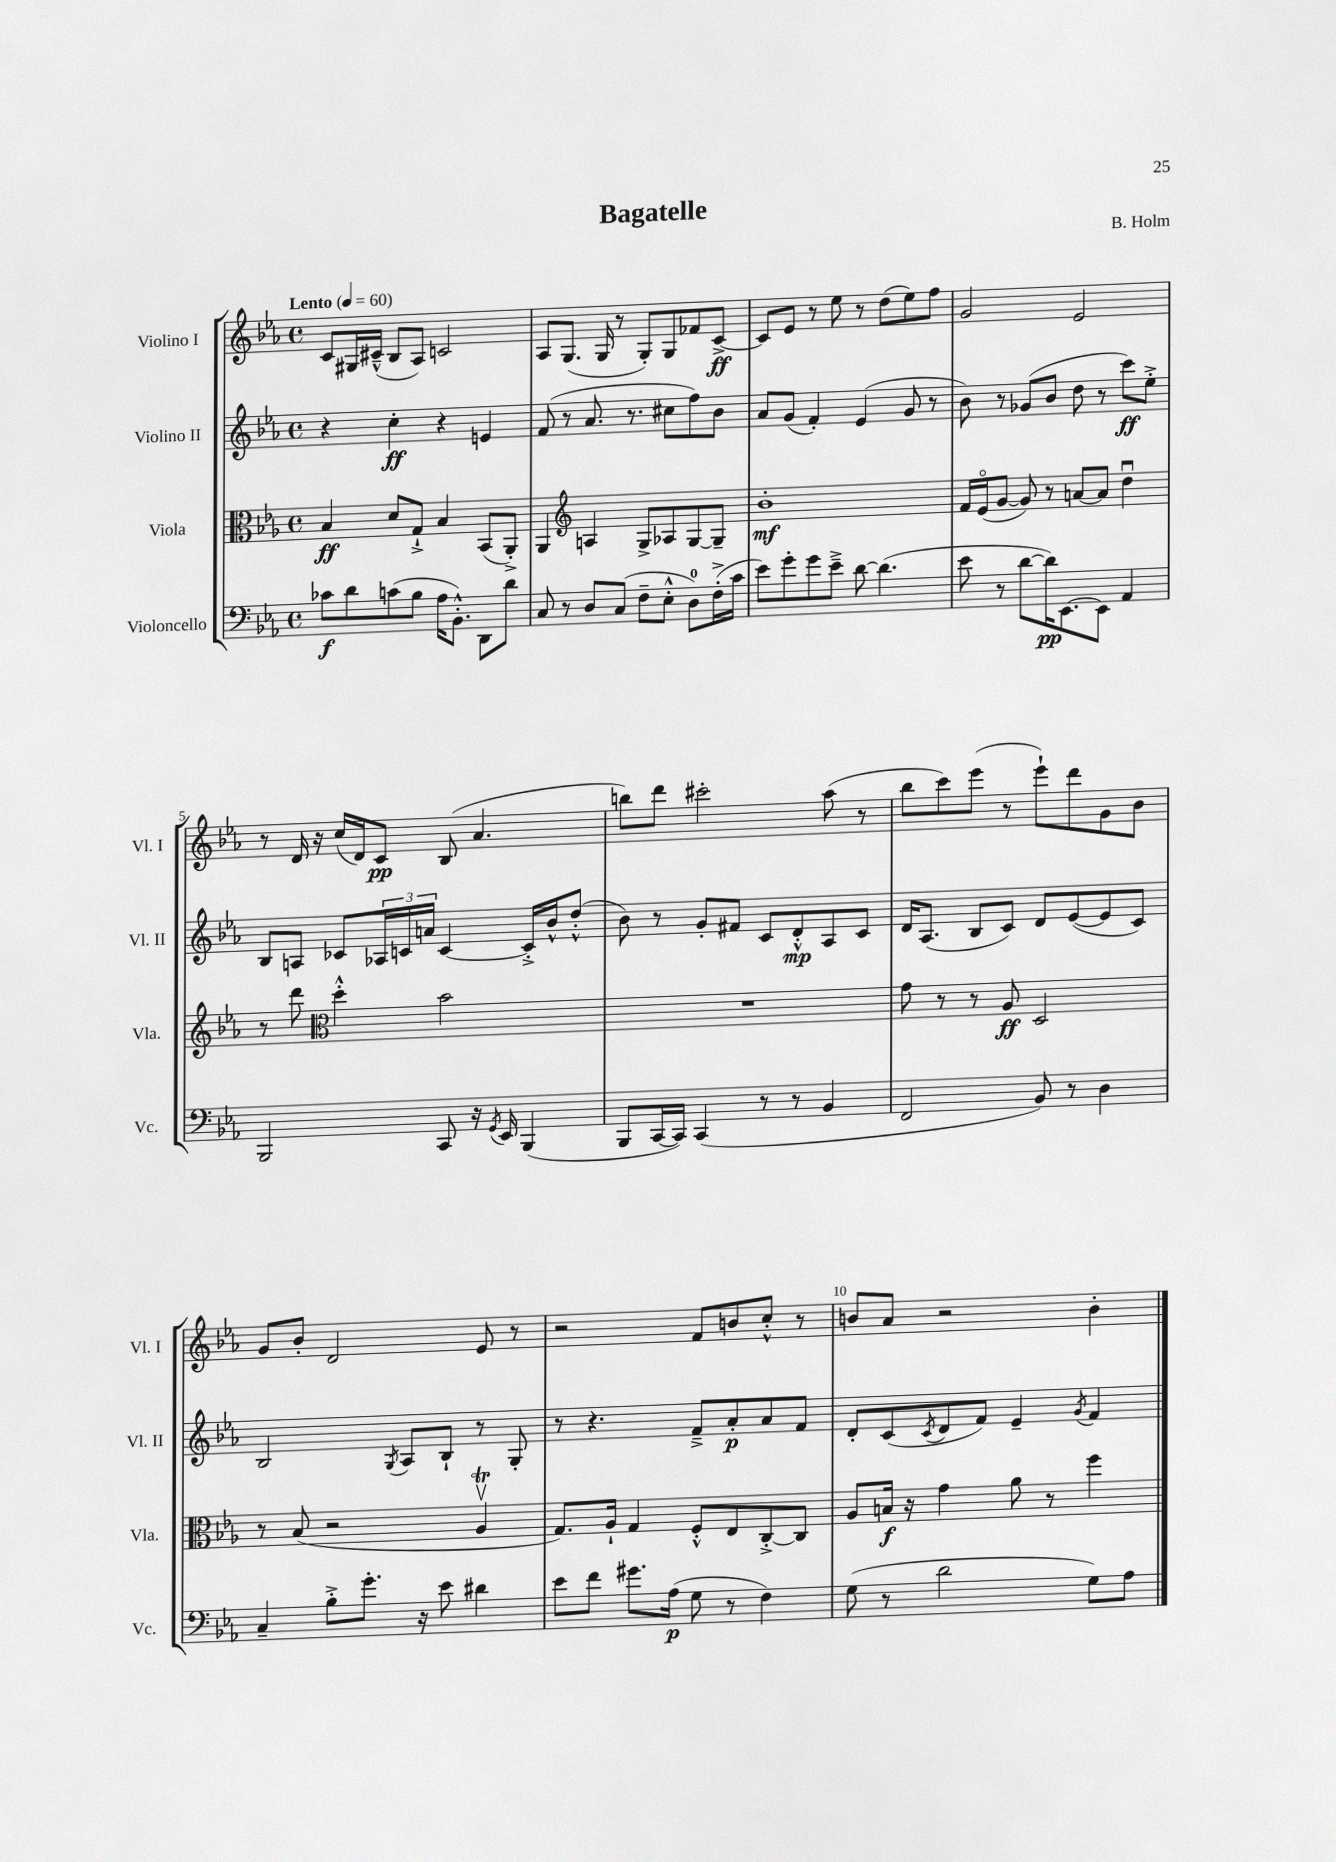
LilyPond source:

\header { title = "Bagatelle" composer = "B. Holm" }
<<
\new StaffGroup <<
\new Staff = "s0" \with { instrumentName = "Violino I" shortInstrumentName = "Vl. I" } {
    \clef treble \key ees \major \defaultTimeSignature \time 4/4 \tempo "Lento" 4 = 60
    c'8 gis16 cis'16---^( bes8 aes8) c'2 |
    aes8 g8.( g16 r8 g8-.) g8 fes'8 c'8~->\ff |
    c'8 ees'8 r8 ees''8 r8 d''8( ees''8) f''8 |
    g'2 ees'2 |
    r8 d'16 r16 c''16( d'16) c'8\pp bes8( aes'4. |
    b''8) d'''8 cis'''2-. aes''8( r8 |
    bes''8 c'''8) ees'''8( r8 ees'''8-!) d'''8 g'8 bes'8 |
    g'8 bes'8-. d'2 ees'8 r8 |
    r2 f'8 b'8 c''8-.-^ r8 |
    b'8 aes'8 r2 b'4-. \bar "|." |
}
\new Staff = "s1" \with { instrumentName = "Violino II" shortInstrumentName = "Vl. II" } {
    \clef treble \key ees \major \defaultTimeSignature \time 4/4
    r4 c''4-.\ff r4 e'4 |
    f'8( r8 aes'8. r8. cis''8 f''8) bes'8 |
    aes'8 g'8( f'4-.) ees'4( g'8 r8 |
    bes'8) r8 ges'8( bes'8 d''8 r8 c'''8\ff) ees''8-.-> |
    bes8 a8 ces'8 \tuplet 3/2 { aes16 c'16 a'16 } c'4~ c'16-.-> bes'16-^ d''8-.-^( |
    bes'8) r8 g'8-. fis'8 c'8 d'8-.-^\mp aes8 c'8 |
    d'16 aes8.( bes8 c'8) d'8 ees'8~( ees'8 c'8) |
    bes2 \acciaccatura { g8 } aes8 bes8-! r8 g8-. |
    r8 r4. f'8---> aes'8-.\p aes'8 f'8 |
    d'8-. c'8( \acciaccatura { c'8 } d'8 f'8) ees'4-- \acciaccatura { g'8 } f'4 \bar "|." |
}
\new Staff = "s2" \with { instrumentName = "Viola" shortInstrumentName = "Vla." } {
    \clef alto \key ees \major \defaultTimeSignature \time 4/4
    bes4\ff d'8 g8-!-> bes4 bes,8( aes,8-.->) |
    aes,4 \clef treble a4 g8-> aes8 g8~ g8-- |
    bes'1-.\mf |
    f'16 ees'16\flageolet( g'8~ g'8) r8 a'8~ a'8 d''4\downbow |
    r8 d'''8 \clef alto d''4-.-^ bes'2 |
    R1 |
    g'8 r8 r8 aes8\ff d2 |
    r8 bes8( r2 aes4\upbow\trill |
    g8.) aes16-! g4 f8-.-^ ees8 c8~-.-> c8 |
    aes8 b16\f r16 g'4 aes'8 r8 f''4 \bar "|." |
}
\new Staff = "s3" \with { instrumentName = "Violoncello" shortInstrumentName = "Vc." } {
    \clef bass \key ees \major \defaultTimeSignature \time 4/4
    ces'8\f d'8 c'8( bes8 aes16 bes,8.-.-^) d,8 d'8 |
    c8 r8 d8 c8( f8-- ees8-.-^ d8-0) f16-.->( c'16 |
    ees'8) g'8-. g'8 ees'8---> d'8~ d'4.( |
    ees'8 r8 d'8~ d'16\pp) ees,8.~ ees,8 aes,4 |
    bes,,2 c,8 r16 \acciaccatura { g,8 } ees,16 bes,,4( |
    bes,,8 c,16~ c,16) c,4( r8 r8 bes,4 |
    f,2 bes,8) r8 d4 |
    c4-- bes8-.-> g'8.-. r16 ees'8 dis'4 |
    ees'8 f'8 gis'8. aes16\p( g8 r8 f4) |
    g8( r8 d'2 g8) aes8 \bar "|." |
}
>>
>>
\layout { \context { \Score \override BarNumber.break-visibility = ##(#f #t #t) barNumberVisibility = #(every-nth-bar-number-visible 5) } }
